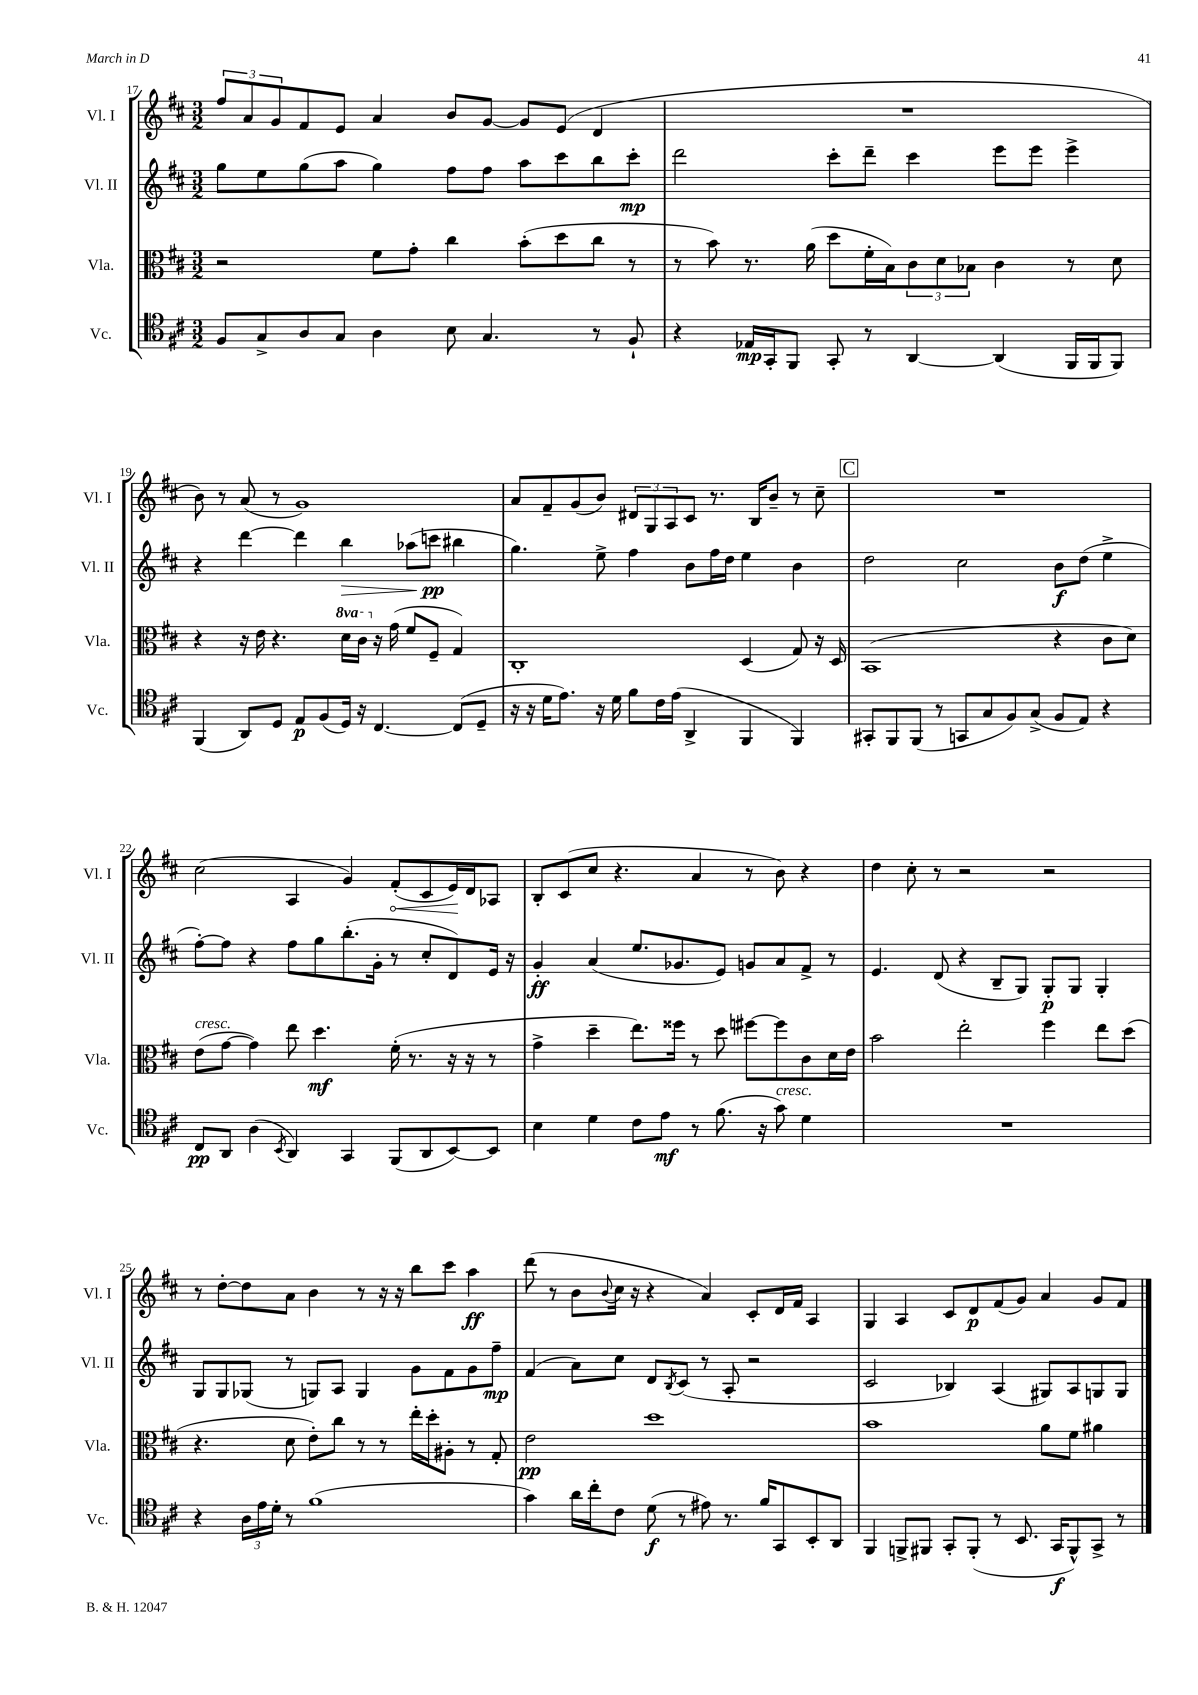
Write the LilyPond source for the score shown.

<<
\new StaffGroup <<
\new Staff = "s0" \with { instrumentName = "Vl. I" shortInstrumentName = "Vl. I" } {
    \clef treble \key d \major \numericTimeSignature \time 3/2
    \tuplet 3/2 { fis''8 a'8 g'8 } fis'8 e'8 a'4 b'8 g'8~ g'8 e'8( d'4 |
    R1. |
    b'8) r8 a'8( r8 g'1) |
    a'8 fis'8-- g'8( b'8) \tuplet 3/2 { dis'8 g8 a8 } cis'8 r8. b16 b'8-- r8 cis''8-- |
    \mark \markup { \box "C" } R1. |
    cis''2( a4 g'4) \once \override Hairpin.circled-tip = ##t fis'8-.\<( cis'8 e'16\!) d'16 aes8 |
    b8-. cis'8( cis''8 r4. a'4 r8 b'8) r4 |
    d''4 cis''8-. r8 r2 r2 |
    r8 d''8~-. d''8 a'8 b'4 r8 r16 r16 b''8 cis'''8 a''4\ff |
    d'''8( r8 b'8 \appoggiatura { b'8 } cis''16 r16 r4 a'4) cis'8-. d'16 fis'16 a4 |
    g4 a4 cis'8 d'8\p fis'8( g'8) a'4 g'8 fis'8 \bar "|." |
}
\new Staff = "s1" \with { instrumentName = "Vl. II" shortInstrumentName = "Vl. II" } {
    \clef treble \key d \major \numericTimeSignature \time 3/2
    g''8 e''8 g''8( a''8 g''4) fis''8 fis''8 a''8 cis'''8 b''8 cis'''8-.\mp |
    d'''2 cis'''8-. d'''8-- cis'''4 e'''8 e'''8 e'''4-> |
    r4 d'''4~ d'''4 b''4\> aes''8( c'''8\pp\! bis''4 |
    g''4.) e''8-> fis''4 b'8 fis''16 d''16 e''4 b'4 |
    \mark \markup { \box "C" } d''2 cis''2 b'8\f d''8( e''4-> |
    fis''8~-.) fis''8 r4 fis''8 g''8 b''8.-.( g'16-. r8 cis''8-. d'8) e'16 r16 |
    g'4-.\ff a'4( e''8. ges'8. e'8) g'8 a'8 fis'8-> r8 |
    e'4. d'8( r4 b8-- g8) g8-.\p g8 g4-. |
    g8 g8 ges8( r8 g8) a8 g4 g'8 fis'8 g'8 fis''8--\mp |
    fis'4( a'8) cis''8 d'8 \acciaccatura { b8 } cis'8( r8 a8-. r2 |
    cis'2 bes4) a4( gis8) a8 g8 g8 \bar "|." |
}
\new Staff = "s2" \with { instrumentName = "Vla." shortInstrumentName = "Vla." } {
    \clef alto \key d \major \numericTimeSignature \time 3/2 \set Staff.ottavationMarkups = #ottavation-simple-ordinals
    r2 fis'8 g'8-. cis''4 b'8-.( d''8 cis''8 r8 |
    r8 b'8) r8. a'16( d''8 fis'16-. b16) \tuplet 3/2 { cis'8 d'8 bes8 } cis'4 r8 d'8 |
    r4 r16 e'16 r4. \ottava #1 d''16 cis''16 \ottava #0 r16 g'16( fis'8 fis8-- g4) |
    cis1-. d4( g8) r16 d16 |
    \mark \markup { \box "C" } b,1( r4 cis'8 d'8) |
    e'8^\markup { \italic "cresc." }( g'8~ g'4) e''8 d''4.\mf fis'16-.( r8. r16 r16 r8 |
    g'4-> d''4-- e''8.) fisis''16 r8 d''8 fis''8~ fis''8 cis'8 d'16 e'16 |
    b'2 e''2-. fis''4 e''8 d''8( |
    r4. d'8 e'8-.) cis''8 r8 r8 e''16-. d''16-. ais8-. r8 g8-. |
    e'2\pp d''1 |
    b'1 a'8 fis'8 ais'4 \bar "|." |
}
\new Staff = "s3" \with { instrumentName = "Vc." shortInstrumentName = "Vc." } {
    \clef tenor \key d \major \numericTimeSignature \time 3/2
    fis8 g8-> a8 g8 a4 b8 g4. r8 fis8-! |
    r4 ees16\mp g,16-. fis,8 g,8-. r8 a,4~ a,4( fis,16 fis,16 fis,8) |
    fis,4( a,8) d8 e8\p fis8( d16) r16 cis4.~ cis8( d8-- |
    r16 r16 d'16 e'8.) r16 d'16 fis'8 cis'16 e'16( a,4-> fis,4 fis,4) |
    \mark \markup { \box "C" } gis,8-. fis,8 fis,8( r8 g,8 g8 fis8) g8->( fis8 e8) r4 |
    cis8\pp a,8 a4( \acciaccatura { b,8 } a,4) g,4 fis,8( a,8 b,8~) b,8 |
    b4 d'4 cis'8 e'8\mf r8 fis'8.( r16 g'8^\markup { \italic "cresc." }) d'4 |
    R1. |
    r4 \tuplet 3/2 { a16 e'16 d'16-. } r8 fis'1( |
    g'4) a'16 cis''16-. cis'8 d'8\f( r8 eis'8) r8. fis'16 g,8 b,8-. a,8 |
    fis,4 f,8-> fis,8 g,8-. fis,8-.( r8 b,8. g,16\f fis,8-^) g,8-> r8 \bar "|." |
}
>>
>>
\layout { \context { \Score currentBarNumber = #17 } }
